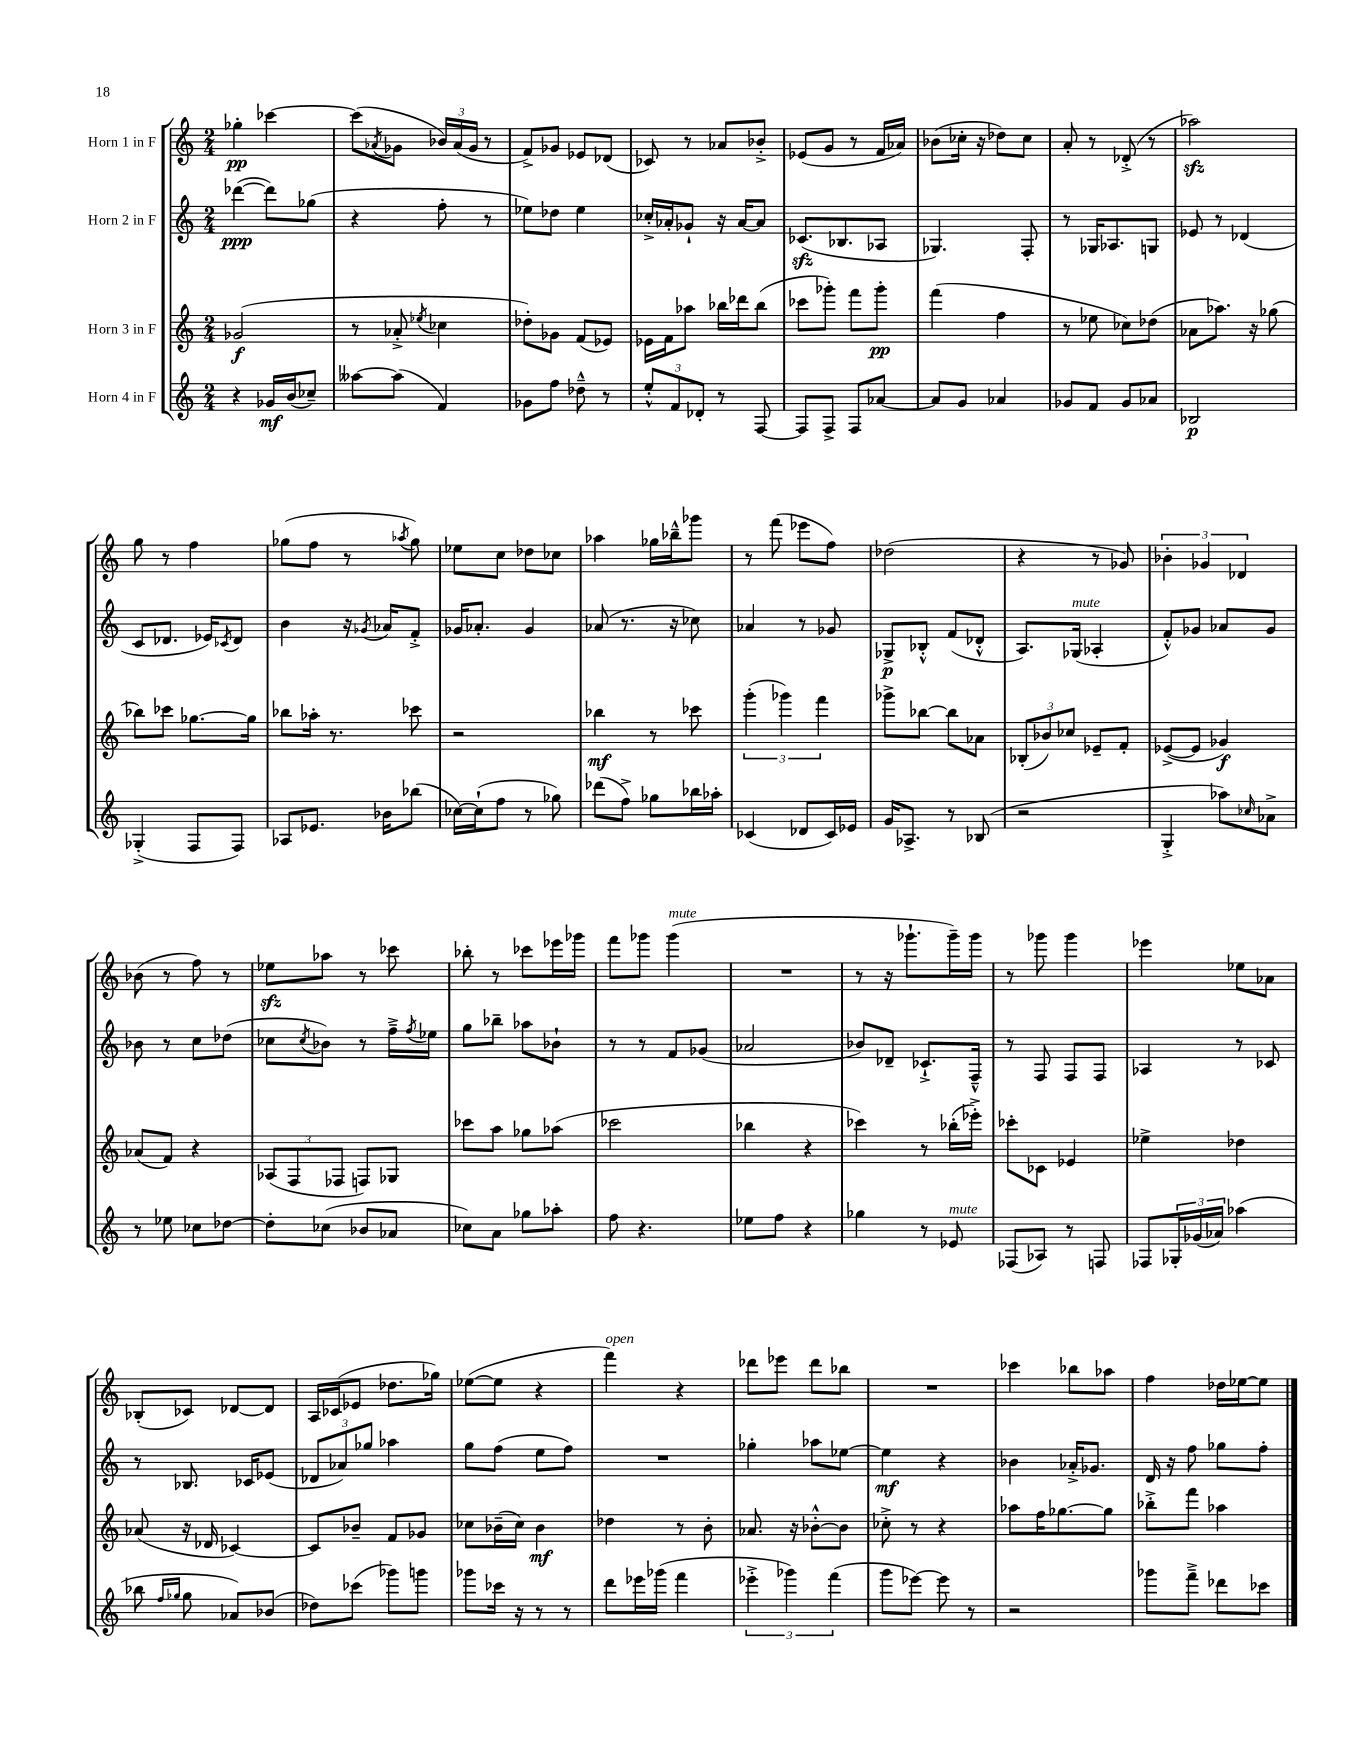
<<
\new StaffGroup <<
\new Staff = "s0" \with { instrumentName = "Horn 1 in F" } {
    \clef treble \key c \major \numericTimeSignature \time 2/4
    ges''4-.\pp ces'''4~ |
    ces'''8( \acciaccatura { aes'8 } ges'8 \tuplet 3/2 { bes'16) aes'16( ges'16 } r8 |
    f'8->) ges'8 ees'8 des'8( |
    ces'8) r8 aes'8 bes'8-.-> |
    ees'8( g'8 r8 f'16 aes'16) |
    bes'8( ces''16-. r16 des''8) ces''8 |
    a'8-. r8 des'8-.->( r8 |
    aes''2\sfz) |
    g''8 r8 f''4 |
    ges''8( f''8 r8 \acciaccatura { aes''8 } ges''8) |
    ees''8 c''8 des''8 ces''8 |
    aes''4 ges''16 bes''16---^ ges'''8 |
    r8 f'''8( ees'''8 f''8) |
    des''2( |
    r4 r8 ges'8) |
    \tuplet 3/2 { bes'4-. ges'4 des'4 } |
    bes'8( r8 f''8) r8 |
    ees''8\sfz aes''8 r8 ces'''8 |
    bes''8-. r8 ces'''8 ees'''16 ges'''16 |
    f'''8 ges'''8 ges'''4^\markup { \italic "mute" }( |
    R2 |
    r8 r16 ges'''8.-! ges'''16--) ges'''16 |
    r8 ges'''8 ges'''4 |
    ees'''4 ees''8 aes'8 |
    bes8-.( ces'8) des'8~ des'8 |
    a16 ces'16( ees'8 des''8. ges''16) |
    ees''8~( ees''8 r4 |
    f'''4^\markup { \italic "open" }) r4 |
    des'''8 ees'''8 des'''8 bes''8 |
    R2 |
    ces'''4 bes''8 aes''8 |
    f''4 des''16 ees''16~ ees''8 \bar "|." |
}
\new Staff = "s1" \with { instrumentName = "Horn 2 in F" } {
    \clef treble \key c \major \numericTimeSignature \time 2/4
    des'''4~\ppp( des'''8) ges''8( |
    r4 f''8-. r8 |
    ees''8) des''8 ees''4 |
    ces''16-.-> aes'16-. ges'8-! r16 aes'16~ aes'8 |
    ces'8.\sfz( bes8. aes8 |
    ges4.) f8-. |
    r8 ges16 aes8. g8 |
    ees'8 r8 des'4( |
    c'8 des'8. ees'16) \acciaccatura { ces'8 } des'8 |
    b'4 r16 \acciaccatura { ges'8 } aes'16 f'8-.-> |
    ges'16 aes'8.-. ges'4 |
    aes'8( r8. r16 ces''8) |
    aes'4 r8 ges'8 |
    ges8->\p bes8-.-^ f'8( des'8-.-^ |
    a8.) ges16^\markup { \italic "mute" }( aes4-. |
    f'8-.-^) ges'8 aes'8 ges'8 |
    bes'8 r8 c''8 des''8( |
    ces''8 \acciaccatura { ces''8 } bes'8) r8 f''16---> \acciaccatura { f''8 } ees''16 |
    g''8 bes''8-- aes''8 bes'8-! |
    r8 r8 f'8 ges'8( |
    aes'2 |
    bes'8) des'8-- ces'8.-!-> f16---^ |
    r8 f8 f8 f8 |
    aes4 r8 ces'8 |
    r8 bes8. ces'16 ees'8( |
    \tuplet 3/2 { des'8 aes'8) ges''8 } aes''4 |
    g''8 f''8( e''8 f''8) |
    R2 |
    ges''4-. aes''8 ees''8~ |
    ees''4\mf r4 |
    bes'4 aes'16-.-> ges'8. |
    d'16 r16 f''8 ges''8 f''8-. \bar "|." |
}
\new Staff = "s2" \with { instrumentName = "Horn 3 in F" } {
    \clef treble \key c \major \numericTimeSignature \time 2/4
    ges'2\f( |
    r8 aes'8-.-> \acciaccatura { ees''8 } ces''4 |
    des''8-.) ges'8 f'8( ees'8) |
    ees'16 f'16 aes''8 bes''16 des'''16 bes''8( |
    ces'''8 ges'''8-.) f'''8 ges'''8-.\pp |
    f'''4( f''4 |
    r8 ees''8 ces''8) des''8( |
    aes'8 aes''8.) r16 ges''8( |
    bes''8) ces'''8 ges''8.~ ges''16 |
    bes''8 aes''16-. r8. ces'''8 |
    r2 |
    bes''4\mf r8 ces'''8 |
    \tuplet 3/2 { g'''4-.( ges'''4) f'''4 } |
    ges'''8-> bes''8~ bes''8 aes'8 |
    \tuplet 3/2 { bes8-.( bes'8) ces''8 } ees'8-- f'8-. |
    ees'8~->( ees'8 ges'4\f) |
    aes'8( f'8) r4 |
    \tuplet 3/2 { aes8( f8 fes8 } f8) ges8 |
    ces'''8 a''8 ges''8 aes''8( |
    ces'''2 |
    bes''4 r4 |
    ces'''4) r8 bes''16-.( ees'''16-.->) |
    ces'''8-. ces'8 ees'4 |
    ees''4-> des''4 |
    aes'8( r16 des'16 ces'4~) |
    ces'8 bes'8-- f'8 ges'8 |
    ces''8 bes'16--( ces''16) bes'4\mf |
    des''4 r8 b'8-. |
    aes'8. r16 bes'8~-.-^ bes'8 |
    ces''8-.-> r8 r4 |
    aes''8 f''16 ges''8.~ ges''8 |
    bes''8-.-> f'''8 aes''4 \bar "|." |
}
\new Staff = "s3" \with { instrumentName = "Horn 4 in F" } {
    \clef treble \key c \major \numericTimeSignature \time 2/4
    r4 ges'16\mf b'16( ces''8--) |
    aeses''8~ aeses''8( f'4) |
    ges'8 f''8 des''8---^ r8 |
    \tuplet 3/2 { e''8-.-^ f'8 des'8-. } r8 f8~ |
    f8 f8-> f8 aes'8~ |
    aes'8 g'8 aes'4 |
    ges'8 f'8 ges'8 aes'8 |
    bes2\p |
    ges4-.->( f8 f8) |
    aes8 ees'8. bes'16 bes''8( |
    ces''16~) ces''16-!( f''8 r8 ges''8) |
    des'''8( f''8->) ges''8 bes''16 aes''16-. |
    ces'4( des'8 ces'16) ees'16 |
    g'16 aes8.-> r8 bes8( |
    r2 |
    g4-.-> aes''8) \grace { ces''16 } aes'8-> |
    r8 ees''8 ces''8 des''8~ |
    des''8-. ces''8( bes'8 aes'8 |
    ces''8) a'8 ges''8 aes''8-. |
    f''8 r4. |
    ees''8 f''8 r4 |
    ges''4 r8 ees'8^\markup { \italic "mute" } |
    fes8( aes8) r8 f8 |
    fes8 \tuplet 3/2 { ges16-. ges'16( aes'16) } aes''4( |
    bes''8 \grace { f''16 ges''16 } ges''8 aes'8) bes'8( |
    des''8) ces'''8( ges'''8) g'''8 |
    ges'''8 ces'''16 r16 r8 r8 |
    d'''8 ees'''16 ges'''16( f'''4 |
    \tuplet 3/2 { ees'''4-.-> ges'''4) f'''4( } |
    g'''8 ees'''8~) ees'''8 r8 |
    r2 |
    ges'''8 f'''8---> des'''8 ces'''8 \bar "|." |
}
>>
>>
\layout { \context { \Score \remove "Bar_number_engraver" } }
